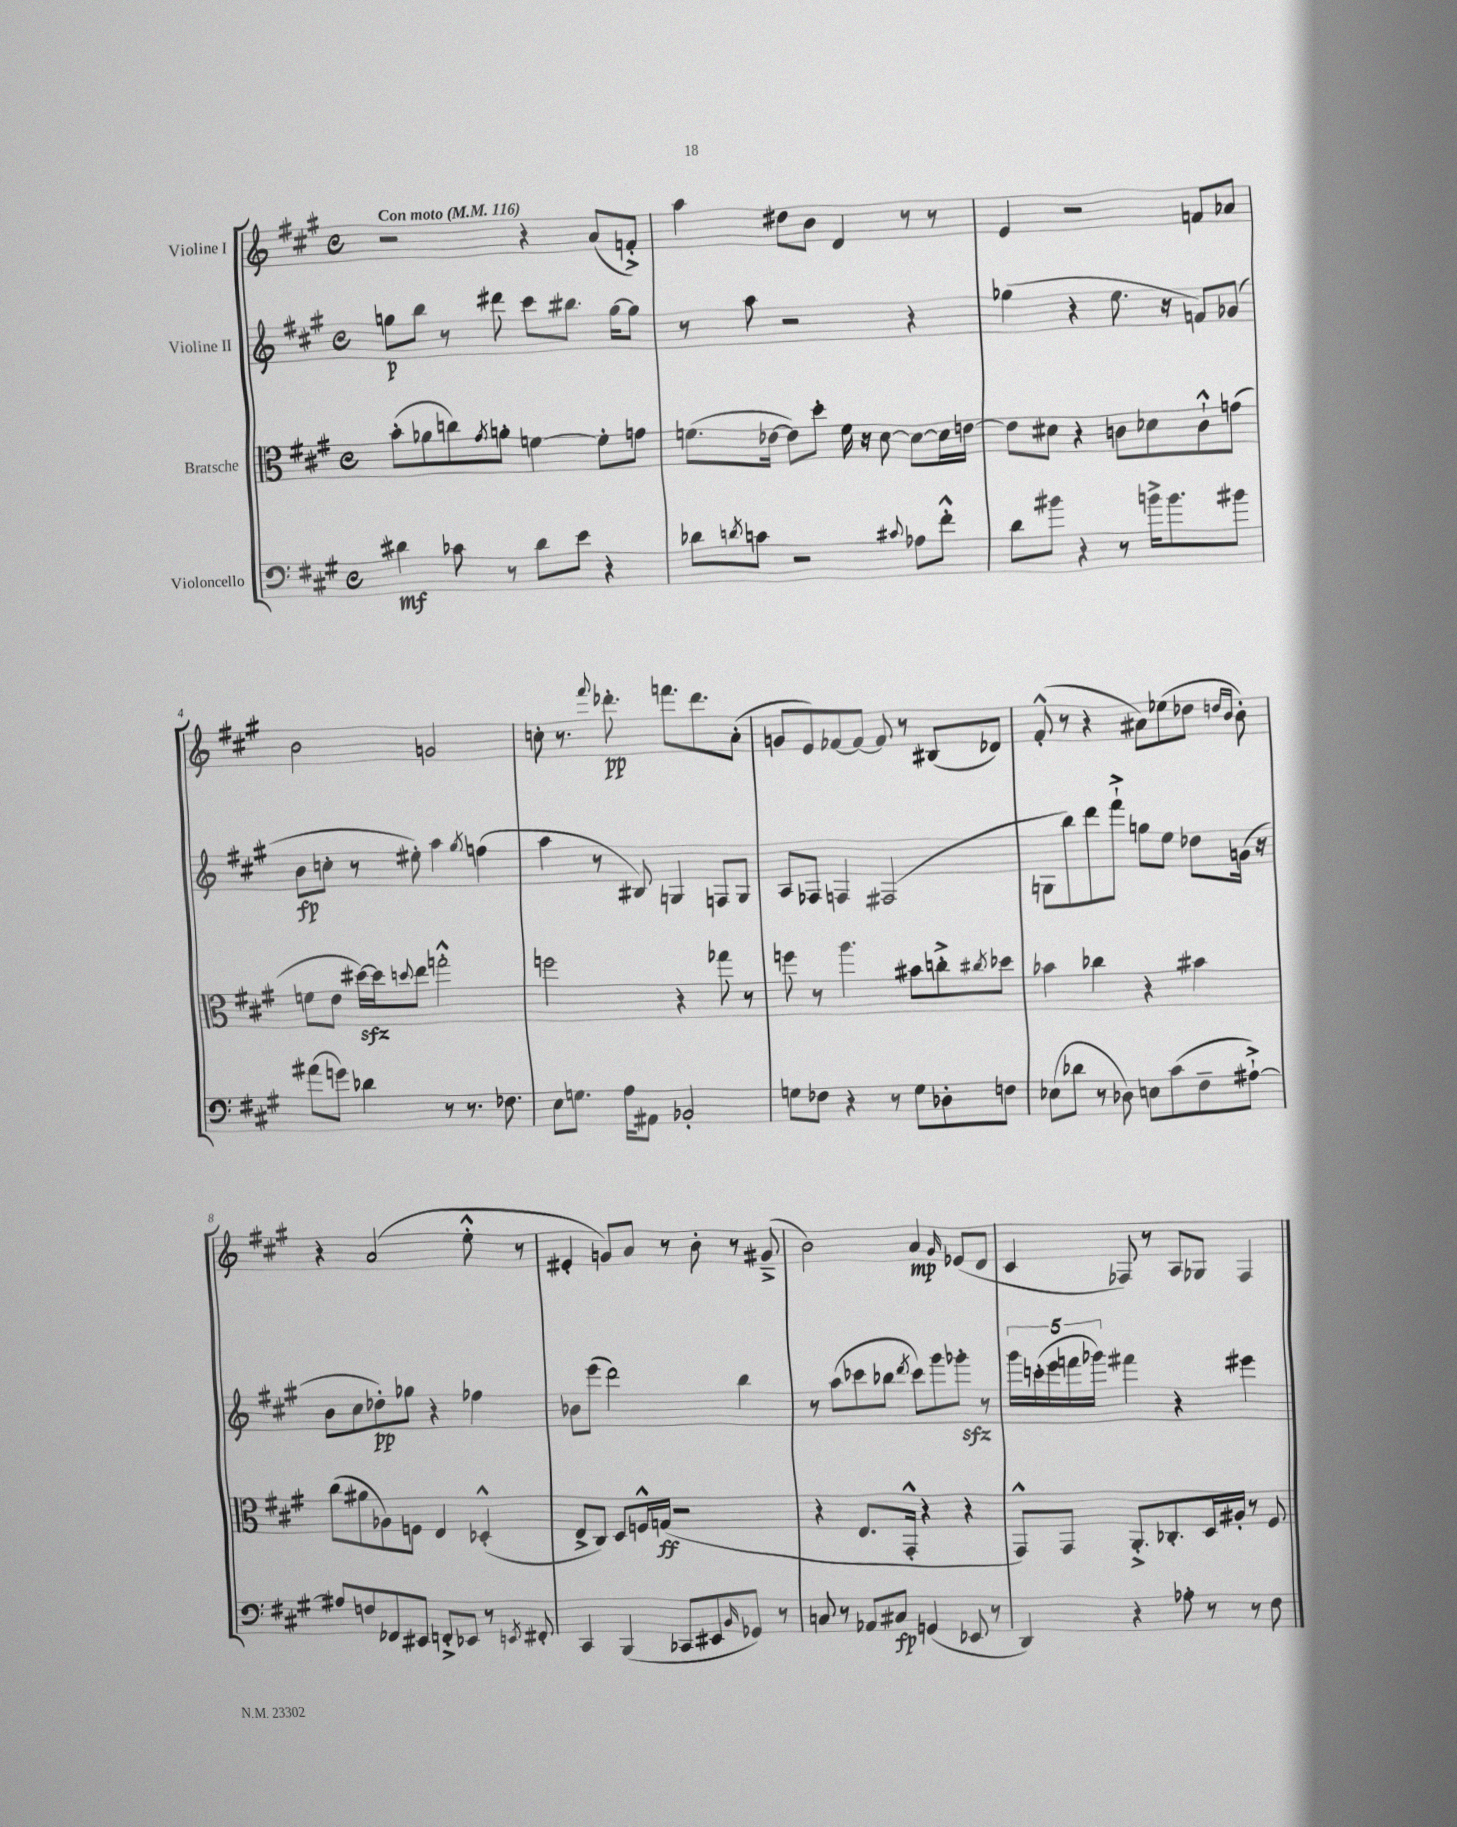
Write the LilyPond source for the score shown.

<<
\new StaffGroup <<
\new Staff = "s0" \with { instrumentName = "Violine I" } {
    \clef treble \key a \major \defaultTimeSignature \time 4/4 \tempo "Con moto" 4 = 116
    r2 r4 a'8( f'8-.->) |
    a''4 dis''8 b'8 d'4 r8 r8 |
    e'4 r2 f'8 aes'8 |
    b'2 g'2 |
    c''8-. r8. \appoggiatura { fis'''8 } des'''8.-.\pp f'''8. des'''8. a'8-.( |
    g'8 e'8) fes'8~ fes'8~ fes'8 r8 bis8( des'8) |
    fis'8-.-^( r8 r4 ais'8) ees''8( des''8 \grace { d''16 b'16 } b'8-.) |
    r4 a'2( e''8-.-^ r8 |
    eis'4-. g'8) a'8 r8 b'8-. r8 gis'8--->( |
    b'2) a'4\mp \grace { gis'16 } ees'8( d'8 |
    cis'4 fes8) r8 a8 ges8 fes4 \bar "|." |
}
\new Staff = "s1" \with { instrumentName = "Violine II" } {
    \clef treble \key a \major \defaultTimeSignature \time 4/4
    g''8\p b''8 r8 dis'''8 cis'''8 bis''8. g''16~ g''8 |
    r8 a''8 r2 r4 |
    ges''4( r4 e''8. r16 f'8) ges'8( |
    b'8\fp c''8-. r8 eis''8-.) a''4 \acciaccatura { gis''8 } f''4( |
    a''4 r8 bis8) g4 f8 g8 |
    a8 fes8 f4 fis2( |
    g8 b''8) d'''8 fis'''8-!-> g''8 e''8 des''8 g'16( r16 |
    b'8 cis''8 des''8-.\pp) ges''8 r4 fes''4 |
    bes'8 e'''8( d'''2) b''4 |
    r8 a''8( ces'''8 bes''8 \acciaccatura { d'''8 } ces'''8) gis'''8 ges'''8-.\sfz r8 |
    \tuplet 5/4 { gis'''16 c'''16-.( e'''16 f'''16 ges'''16) } fis'''4 r4 eis'''4 \bar "|." |
}
\new Staff = "s2" \with { instrumentName = "Bratsche" } {
    \clef alto \key a \major \defaultTimeSignature \time 4/4
    b'8-.( aes'8 c''8) \acciaccatura { gis'8 } a'8-. f'4~ f'8-. g'8 |
    f'8.( ees'16~ ees'8) d''8-. f'16 r16 d'8~ d'8~ d'16 e'16~ |
    e'8 dis'8 r4 c'8 des'8 c'8-!-^ g'8( |
    f'8 e'8 dis''16~\sfz) dis''16 \appoggiatura { d''8 } e''8 g''2-.-^ |
    f''2 r4 ges''8 r8 |
    f''8 r8 a''4. bis'8 c''8-.-> \acciaccatura { cis''8 } des''8 |
    bes'4 ces''4 r4 bis'4 |
    cis''8( ais'8 aes8) f8 e4 des4-.-^( |
    e8-> cis8) d8 f16-^ g16\ff( r2 |
    r4 e8. gis,16-.-^ r4 r4 |
    gis,8-^) gis,8 a,8.-.-> ces8.-. d16 ais16-. r8 fis8 \bar "|." |
}
\new Staff = "s3" \with { instrumentName = "Violoncello" } {
    \clef bass \key a \major \defaultTimeSignature \time 4/4
    dis'4\mf ces'8 r8 dis'8 e'8 r4 |
    des'8 \acciaccatura { d'8 } c'8 r2 \appoggiatura { cis'8 } aes8 fis'8-.-^ |
    d'8 bis'8 r4 r8 b'16-> b'8. bis'8 |
    ais'8( g'8) des'4 r8 r8. fes8. |
    e8 g8. a16 ais,8 bes,2-. |
    g8 fes8 r4 r8 g8 des8-. f8 |
    ees8( des'8 r8 des8) e8 cis'8( fis8-- ais8~-!->) |
    ais8 f8 fes,8 eis,8 f,8-.-> ees,8 r8 \acciaccatura { e,8 } fis,8-. |
    cis,4 b,,4( ces,8 eis,8 \grace { b,16 } ges,8) r8 |
    c8 r8 aes,8 cis8\fp g,4( ees,8 r8 |
    d,4) r4 aes8-. r8 r8 fis8 \bar "|." |
}
>>
>>
